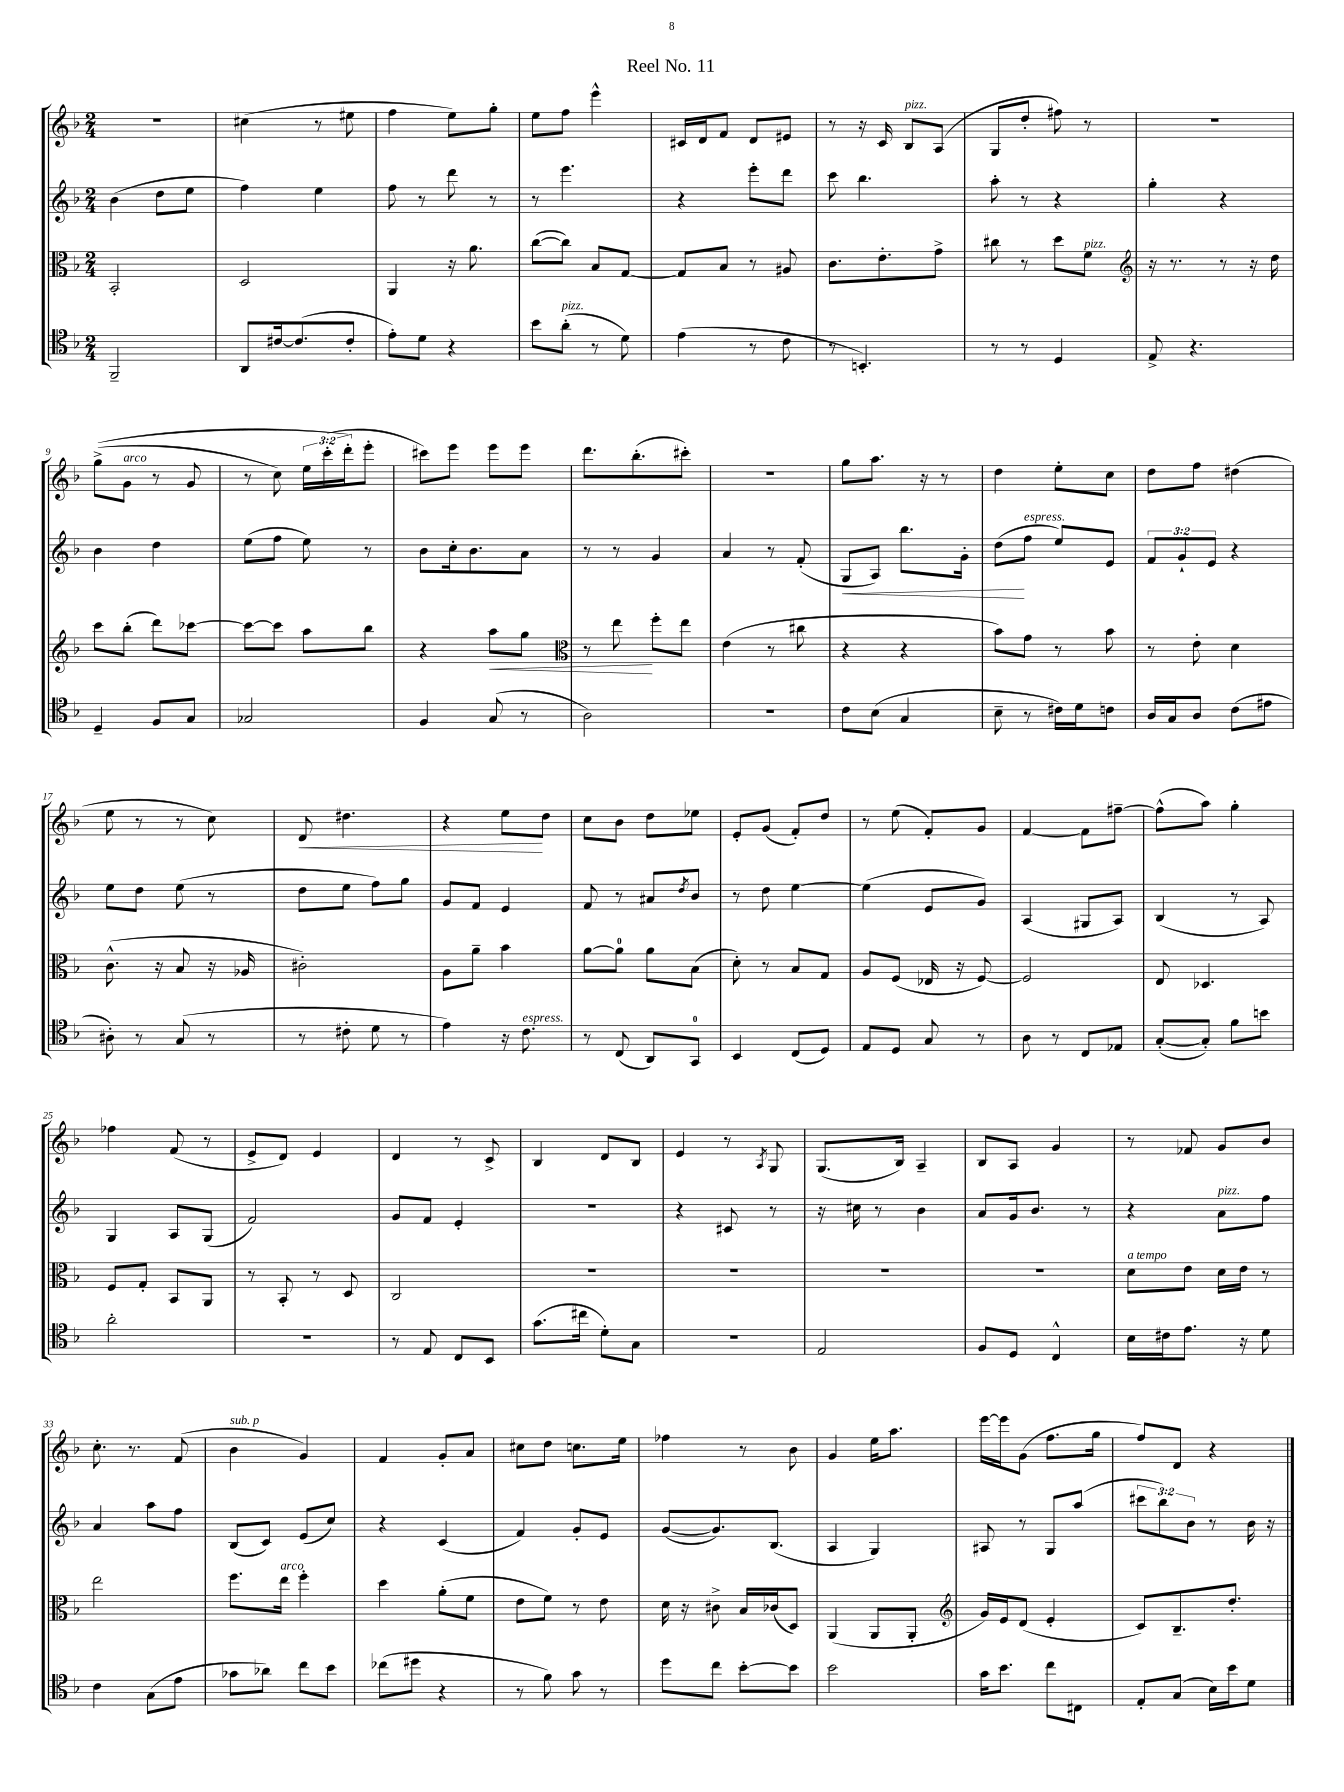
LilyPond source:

\header { title = "Reel No. 11" }
<<
\new StaffGroup <<
\new Staff = "s0" {
    \clef treble \key f \major \numericTimeSignature \time 2/4 \override Staff.TupletNumber.text = #tuplet-number::calc-fraction-text
    R2 |
    cis''4( r8 eis''8 |
    f''4 e''8) g''8-. |
    e''8 f''8 e'''4-^ |
    cis'16 d'16 f'8 d'8 eis'8 |
    r8 r16 c'16 bes8^\markup { \italic "pizz." } a8( |
    g8 d''8-. fis''8) r8 |
    r2 |
    g''8->(\( g'8^\markup { \italic "arco" } r8 g'8 |
    r8 c''8) \tuplet 3/2 { e''16 c'''16-.( d'''16-.\) } e'''8-. |
    cis'''8) e'''8 e'''8 e'''8 |
    d'''8. bes''8.-.( cis'''8-.) |
    r2 |
    g''8 a''8. r16 r8 |
    d''4 e''8-. c''8 |
    d''8 f''8 dis''4( |
    e''8 r8 r8 c''8) |
    d'8\< dis''4. |
    r4 e''8\! d''8 |
    c''8 bes'8 d''8 ees''8 |
    e'8-. g'8( f'8-.) d''8 |
    r8 e''8( f'8-.) g'8 |
    f'4~ f'8 fis''8~-- |
    fis''8-^( a''8) g''4-. |
    fes''4 f'8( r8 |
    e'8-> d'8) e'4 |
    d'4 r8 c'8-> |
    bes4 d'8 bes8 |
    e'4 r8 \acciaccatura { a8 } g8 |
    g8.( bes16) a4-- |
    bes8 a8 g'4 |
    r8 fes'8 g'8 bes'8 |
    c''8.-. r8. f'8( |
    bes'4^\markup { \italic "sub. p" } g'4) |
    f'4 g'8-. a'8 |
    cis''8 d''8 c''8. e''16 |
    fes''4 r8 bes'8 |
    g'4 e''16 a''8. |
    e'''16~ e'''16 g'8( f''8. g''16 |
    f''8) d'8 r4 \bar "|." |
}
\new Staff = "s1" {
    \clef treble \key f \major \numericTimeSignature \time 2/4 \override Staff.TupletNumber.text = #tuplet-number::calc-fraction-text
    bes'4( d''8 e''8 |
    f''4) e''4 |
    f''8 r8 d'''8 r8 |
    r8 e'''4. |
    r4 e'''8-. d'''8 |
    c'''8 bes''4. |
    a''8-. r8 r4 |
    g''4-. r4 |
    bes'4 d''4 |
    e''8( f''8 e''8) r8 |
    bes'8 c''16-. bes'8. a'8 |
    r8 r8 g'4 |
    a'4 r8 f'8-.( |
    g8\< a8) bes''8. g'16-. |
    d''8\!( f''8^\markup { \italic "espress." } e''8) e'8 |
    \tuplet 3/2 { f'8 g'8-! e'8 } r4 |
    e''8 d''8 e''8( r8 |
    d''8 e''8 f''8) g''8 |
    g'8 f'8 e'4 |
    f'8 r8 ais'8 \acciaccatura { d''8 } bes'8 |
    r8 d''8 e''4~ |
    e''4( e'8 g'8) |
    a4( gis8 a8) |
    bes4( r8 a8) |
    g4 a8 g8( |
    f'2) |
    g'8 f'8 e'4-. |
    R2 |
    r4 cis'8 r8 |
    r16 cis''16 r8 bes'4 |
    a'8 g'16 bes'8. r8 |
    r4 a'8^\markup { \italic "pizz." } f''8 |
    a'4 a''8 f''8 |
    bes8( c'8) e'8( c''8) |
    r4 c'4( |
    f'4) g'8-. e'8 |
    g'8~( g'8.) bes8.( |
    a4 g4) |
    ais8 r8 g8 a''8( |
    \tuplet 3/2 { cis'''8 bes''8) bes'8 } r8 bes'16 r16 \bar "|." |
}
\new Staff = "s2" {
    \clef alto \key f \major \numericTimeSignature \time 2/4
    bes,2-. |
    d2 |
    a,4 r16 a'8. |
    c''8~( c''8) bes8 g8~ |
    g8 bes8 r8 ais8 |
    c'8. e'8.-. g'8-> |
    cis''8 r8 d''8 f'8^\markup { \italic "pizz." } |
    \clef treble r16 r8. r8 r16 d''16 |
    c'''8 bes''8-.( d'''8) ces'''8~ |
    ces'''8~ ces'''8 a''8 bes''8 |
    r4 a''8\< g''8 |
    \clef alto r8 e''8\! f''8-. e''8 |
    e'4( r8 cis''8 |
    r4 r4 |
    bes'8) g'8 r8 bes'8 |
    r8 e'8-. d'4 |
    c'8.-^( r16 bes8 r16 aes16 |
    cis'2-.) |
    a8 a'8-- bes'4 |
    a'8~ a'8-0 a'8 bes8( |
    d'8-.) r8 bes8 g8 |
    a8 f8( ees16 r16 f8~) |
    f2 |
    e8 des4. |
    f8 g8-. bes,8 a,8 |
    r8 bes,8-. r8 d8 |
    c2 |
    R2 |
    R2 |
    R2 |
    R2 |
    d'8^\markup { \italic "a tempo" } e'8 d'16 e'16 r8 |
    e''2 |
    f''8. e''16^\markup { \italic "arco" } f''4-. |
    d''4 a'8-.( f'8 |
    e'8 f'8) r8 e'8 |
    d'16 r16 cis'8-> bes16 ces'16( d8) |
    a,4( a,8 a,8-. |
    \clef treble g'16) e'16 d'8( e'4-. |
    c'8) bes8.-- d''8.-. \bar "|." |
}
\new Staff = "s3" {
    \clef tenor \key f \major \numericTimeSignature \time 2/4
    f,2-- |
    a,8 cis'16~ cis'8.( cis'8-. |
    e'8-.) d'8 r4 |
    bes'8 a'8-.^\markup { \italic "pizz." }( r8 d'8) |
    e'4( r8 c'8 |
    r8 b,4.-.) |
    r8 r8 d4 |
    e8-> r4. |
    d4-- f8 g8 |
    ges2 |
    f4 g8( r8 |
    a2) |
    R2 |
    c'8 bes8( g4 |
    bes8-- r8 cis'16) d'16 c'8 |
    a16 g16 a8 c'8( eis'8 |
    ais8-.) r8 g8( r8 |
    r8 cis'8-. d'8 r8 |
    e'4) r16 c'8.^\markup { \italic "espress." } |
    r8 c8( a,8) g,8-0 |
    bes,4 c8( d8) |
    e8 d8 g8 r8 |
    a8 r8 c8 ees8 |
    g8~-.( g8-.) f'8 b'8 |
    a'2-. |
    r2 |
    r8 e8 c8 bes,8 |
    g'8.( cis''16 d'8-.) g8 |
    r2 |
    e2 |
    f8 d8 c4-^ |
    bes16 cis'16 e'8. r16 d'8 |
    c'4 g8( e'8 |
    ges'8 aes'8) c''8 bes'8 |
    ces''8( dis''8 r4 |
    r8 f'8) g'8 r8 |
    d''8 c''8 bes'8~-. bes'8 |
    bes'2 |
    g'16 bes'8. c''8 cis8 |
    e8-. g8( bes16) bes'16 d'8 \bar "|." |
}
>>
>>
